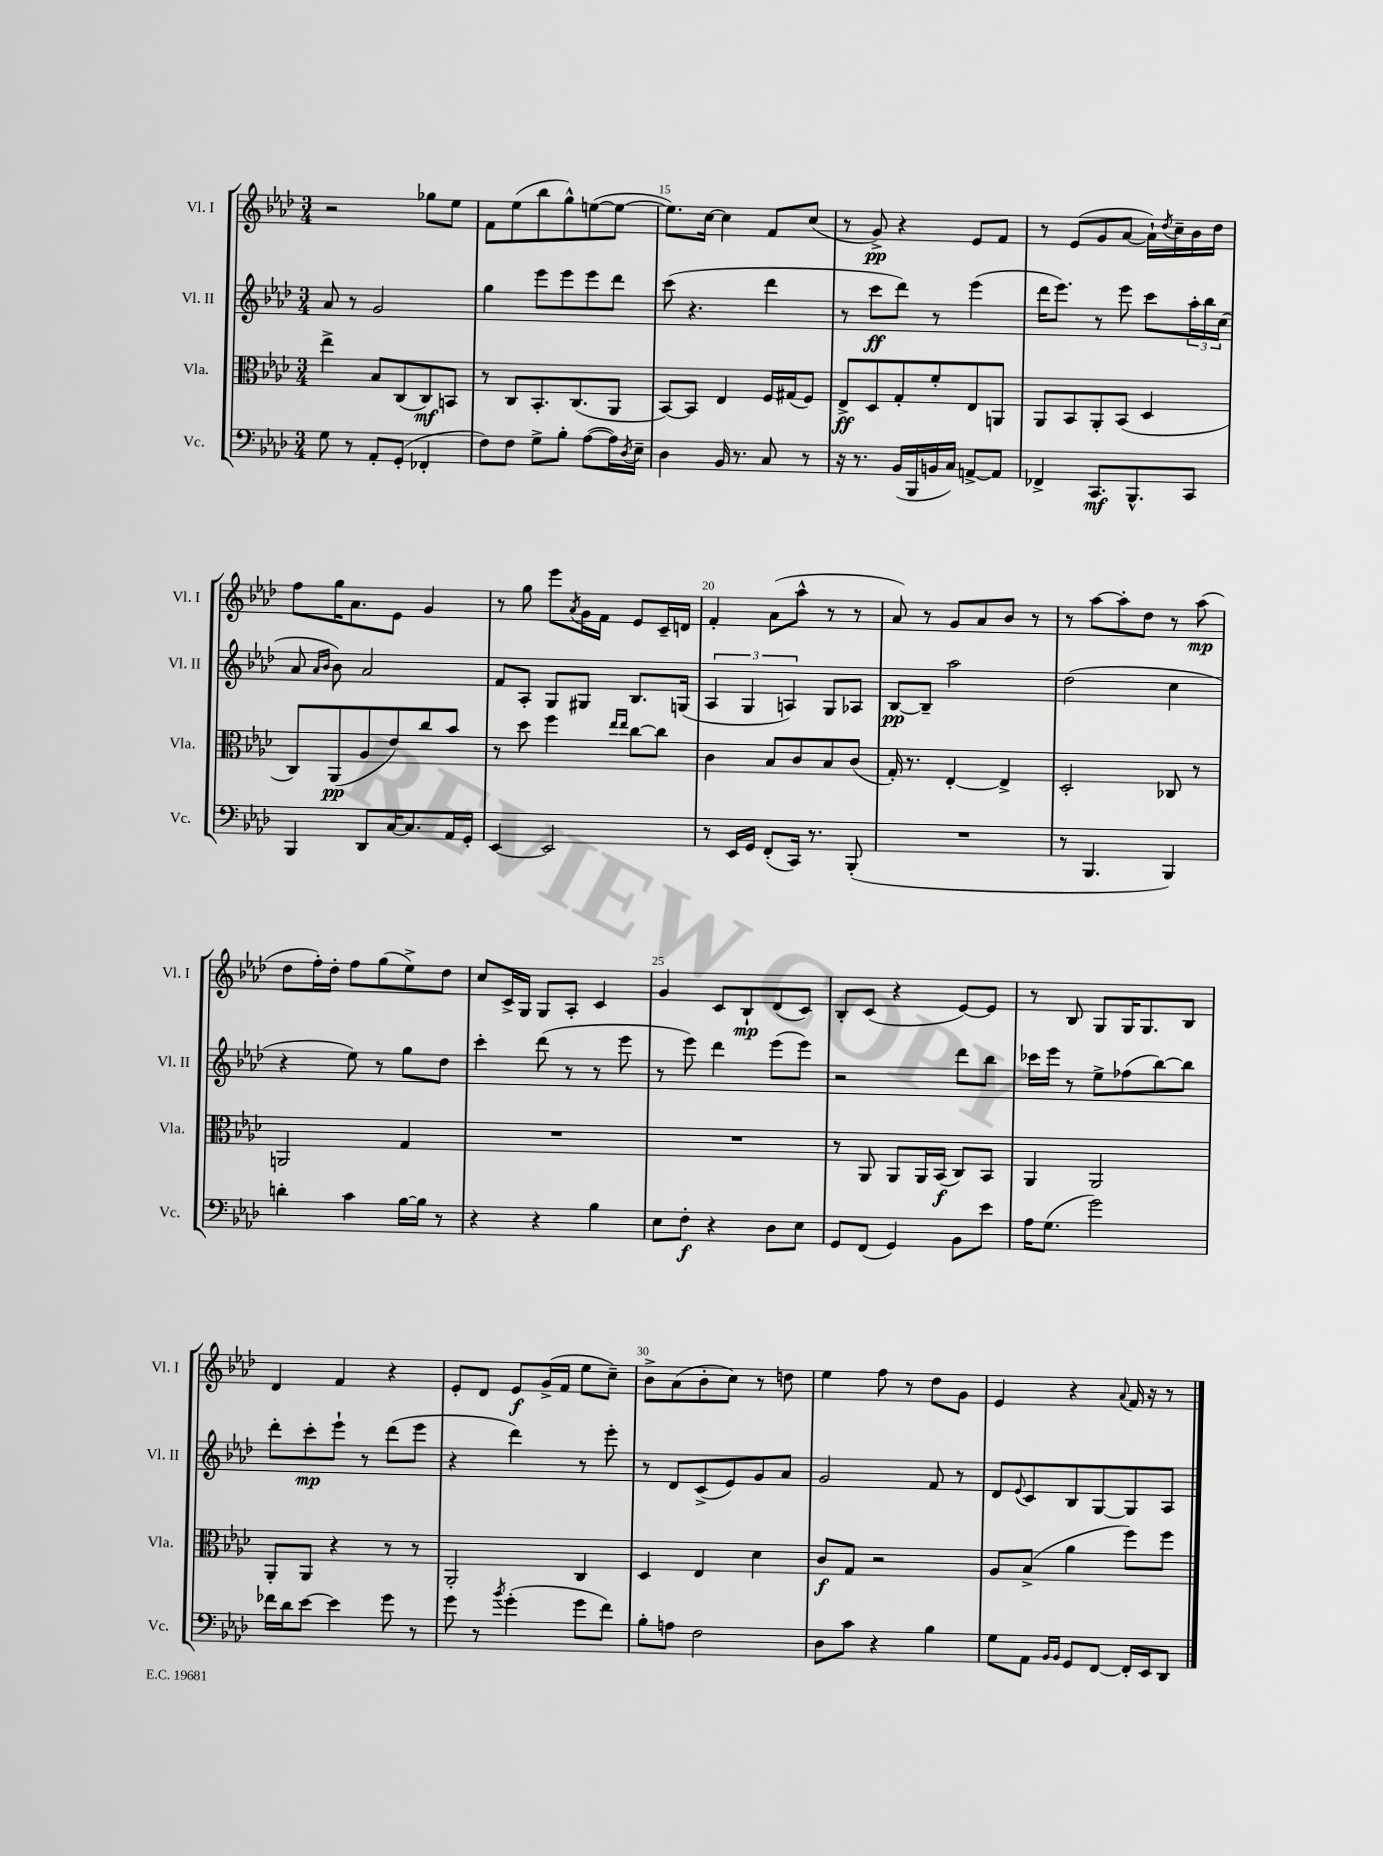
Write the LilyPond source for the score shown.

<<
\new StaffGroup <<
\new Staff = "s0" \with { instrumentName = "Vl. I" shortInstrumentName = "Vl. I" } {
    \clef treble \key aes \major \numericTimeSignature \time 3/4
    r2 ges''8 ees''8 |
    f'8 ees''8( bes''8 g''8-^) e''8~( e''8~ |
    e''8.) c''16~ c''4 f'8 c''8( |
    r8 g'8->\pp) r4 ees'8 f'8 |
    r8 ees'8( g'8 aes'8~ aes'16-!) \acciaccatura { des''8 } c''16-- bes'16 des''16 |
    f''8 g''16 aes'8. ees'8 g'4 |
    r8 g''8 ees'''8 \acciaccatura { aes'8 } g'16 f'16 ees'8 c'16-- d'16 |
    f'4-. aes'8( aes''8-^ r8 r8 |
    aes'8) r8 g'8 aes'8 bes'8 r8 |
    r8 aes''8~ aes''8-. des''8 r8 aes''8\mp( |
    des''8 f''16-.) des''16-. f''8 g''8( ees''8->) des''8 |
    c''8 c'16-> g16 g8 aes8-. c'4 |
    g'4 c'8 bes8-!\mp des'8( c'8) |
    bes8-. c'8( r4 ees'8~) ees'8 |
    r8 bes8 g8 g16 g8. bes8 |
    des'4 f'4 r4 |
    ees'8-. des'8 ees'8\f g'16->( f'16 ees''8 c''8--) |
    bes'8-> aes'8( bes'8-. c''8) r8 d''8 |
    ees''4 f''8 r8 des''8 g'8 |
    ees'4 r4 \appoggiatura { aes'8 } f'16 r16 r8 \bar "|." |
}
\new Staff = "s1" \with { instrumentName = "Vl. II" shortInstrumentName = "Vl. II" } {
    \clef treble \key aes \major \numericTimeSignature \time 3/4
    aes'8 r8 g'2 |
    g''4 ees'''8 ees'''8 ees'''8 des'''8 |
    c'''8( r4. des'''4 |
    r8 c'''8\ff des'''8) r8 ees'''4( |
    des'''16 ees'''8.) r8 ees'''8 c'''8 \tuplet 3/2 { aes''16-. bes''16 c''16( } |
    aes'8 \grace { aes'16 bes'16 } bes'8) aes'2 |
    f'8 aes8-. g8 gis8 bes8. g16( |
    \tuplet 3/2 { aes4 g4 a4) } g8 aes8 |
    bes8~\pp bes8-- aes''2 |
    des''2( c''4 |
    r4 ees''8) r8 g''8 des''8 |
    c'''4-. des'''8( r8 r8 ees'''8 |
    r8 ees'''8) des'''4 ees'''8( ees'''8) |
    r2 des'''8 bes''8 |
    ces'''16 ees'''16 r8 ees''8-> fes''8( bes''8~) bes''8 |
    des'''8-. c'''8-.\mp ees'''8-! r8 des'''8( ees'''8 |
    r4 des'''4) r8 ees'''8-. |
    r8 des'8 c'8->( ees'8) g'8 aes'8 |
    g'2 f'8 r8 |
    des'8 \appoggiatura { ees'8 } c'8 bes8 g8~ g8 aes8 \bar "|." |
}
\new Staff = "s2" \with { instrumentName = "Vla." shortInstrumentName = "Vla." } {
    \clef alto \key aes \major \numericTimeSignature \time 3/4
    ees''4-> bes8 c8( c8\mf) b,8 |
    r8 c8 bes,8.-. c8.( aes,8 |
    bes,8~) bes,8 ees4 f16 gis16( f8) |
    ees8->\ff des8 g8-. f'8-. ees8 a,8 |
    aes,8 bes,8 aes,8-. bes,8( des4 |
    c8) aes,8\pp( aes8 ees'8) c''8 bes'8 |
    r8 des''8 f''4 \grace { ees''16 ees''16 } c''8~ c''8 |
    c'4 bes8 c'8 bes8 c'8( |
    g16-.) r8. ees4~-. ees4-> |
    des2-. ces8 r8 |
    a,2 g4 |
    R2. |
    R2. |
    r8 aes,8 aes,8 aes,16 bes,16\f( c8) bes,8 |
    aes,4 aes,2 |
    aes,8-. aes,8 r4 r8 r8 |
    aes,2-. c4 |
    des4 ees4 des'4 |
    c'8\f g8 r2 |
    aes8 bes8->( aes'4 f''8) f''8 \bar "|." |
}
\new Staff = "s3" \with { instrumentName = "Vc." shortInstrumentName = "Vc." } {
    \clef bass \key aes \major \numericTimeSignature \time 3/4
    g8 r8 aes,8-. g,8-.( fes,4-. |
    f8) f8 g8-> bes8-. aes8~( aes16) \acciaccatura { des8 } ees16-- |
    des4 bes,16 r8. c8 r8 |
    r16 r8. bes,16( bes,,16 b,16 c16) a,8~-> a,8 |
    fes,4-> c,8.\mf bes,,8.-^ c,8 |
    bes,,4 des,8 c16~ c8. aes,16 g,16-. |
    ees,4~ ees,2 |
    r8 ees,16 g,16 f,8-.( c,16) r8. bes,,8-.( |
    R2. |
    r8 bes,,4. bes,,4) |
    d'4-. c'4 bes16~ bes16 r8 |
    r4 r4 bes4 |
    ees8 f8-.\f r4 des8 ees8 |
    g,8 f,8( g,4) bes,8 ees'8 |
    aes16 g8.( g'2) |
    fes'16 des'16 ees'8~ ees'4 g'8 r8 |
    g'8 r8 \acciaccatura { bes'8 } g'4-.( g'8 f'8) |
    bes8-. a8 f2 |
    des8 c'8 r4 bes4 |
    g8 aes,8 \grace { bes,16 bes,16 } g,8 f,8~ f,16-. ees,16 des,8 \bar "|." |
}
>>
>>
\layout { \context { \Score currentBarNumber = #13 \override BarNumber.break-visibility = ##(#f #t #t) barNumberVisibility = #(every-nth-bar-number-visible 5) } }
